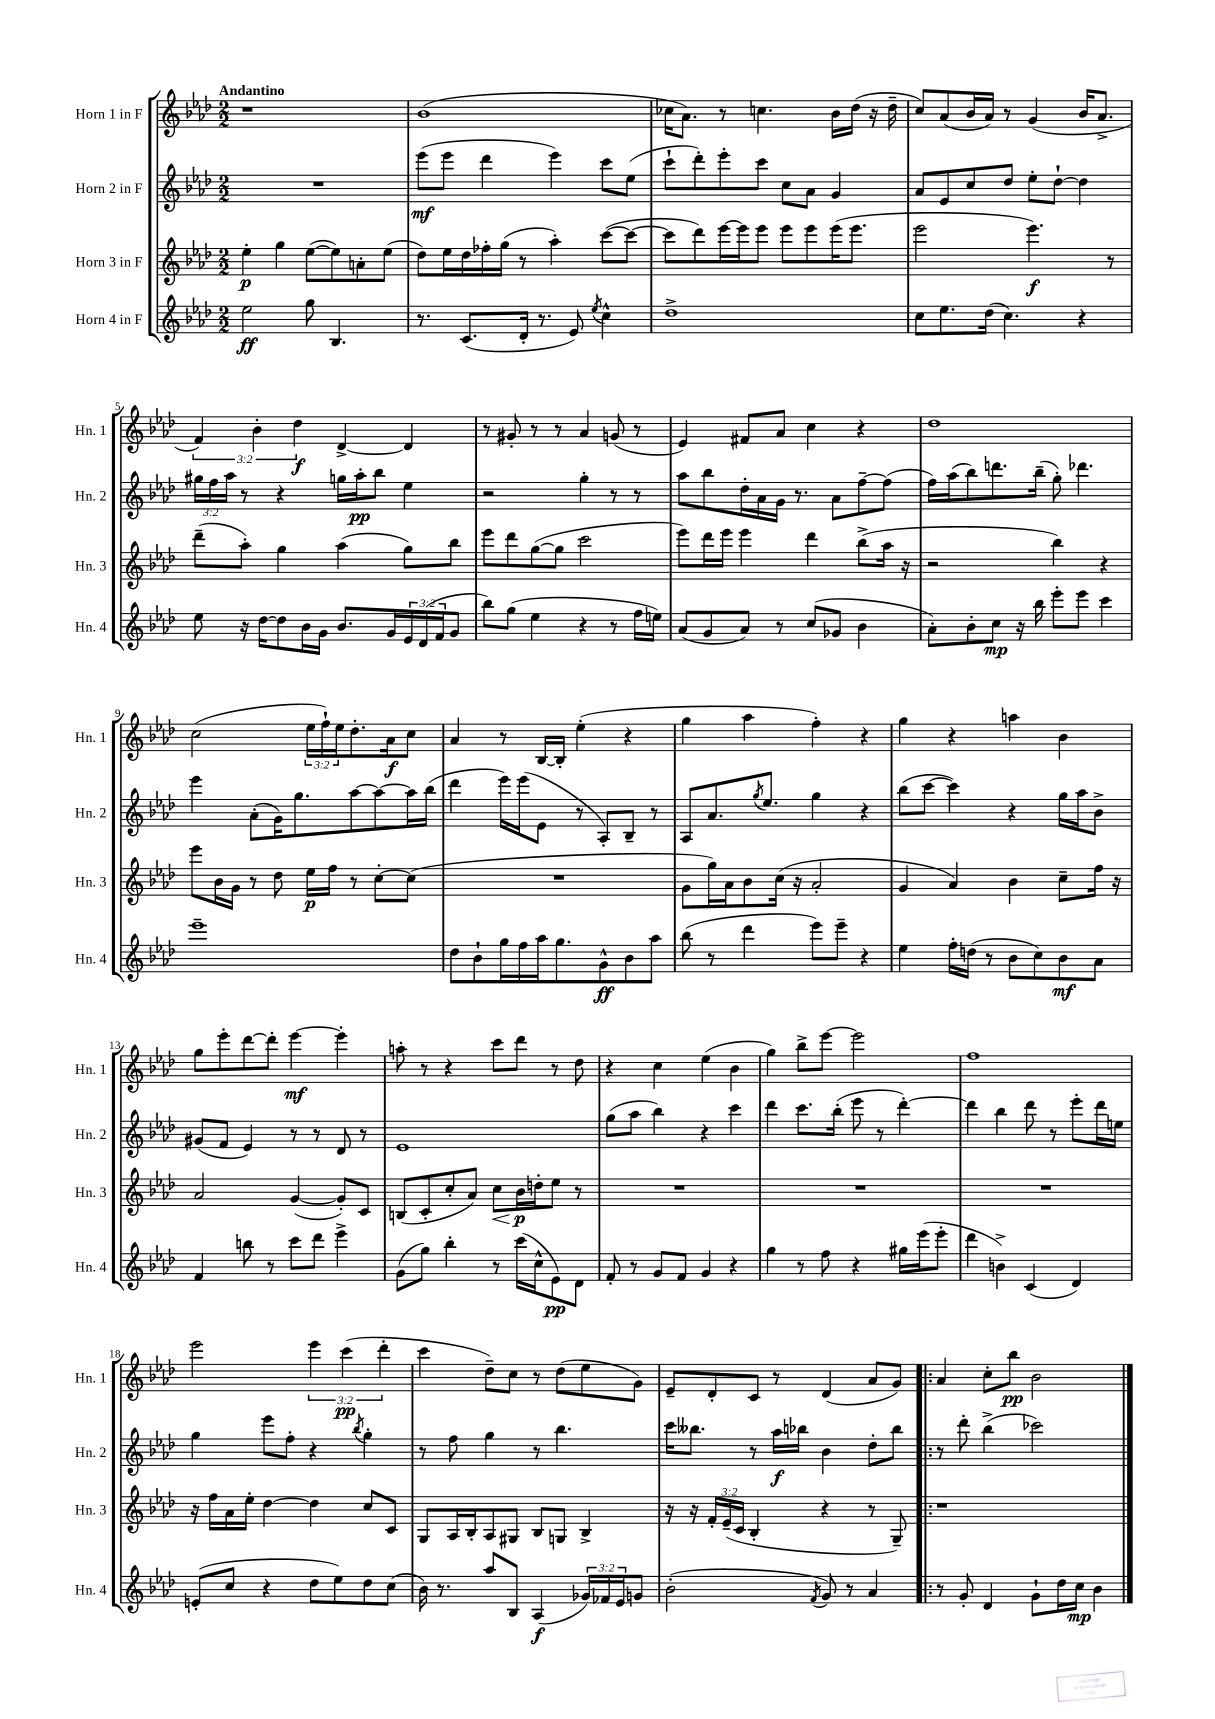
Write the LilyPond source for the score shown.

<<
\new StaffGroup <<
\new Staff = "s0" \with { instrumentName = "Horn 1 in F" shortInstrumentName = "Hn. 1" } {
    \clef treble \key aes \major \numericTimeSignature \time 2/2 \override Staff.TupletNumber.text = #tuplet-number::calc-fraction-text \tempo "Andantino"
    r1 |
    bes'1( |
    ces''16 aes'8.) r8 c''4. bes'16 des''16( r16 des''16-- |
    c''8) aes'8( bes'16 aes'16) r8 g'4( bes'16 aes'8.-> |
    \tuplet 3/2 { f'4) bes'4-. des''4\f } des'4~-> des'4 |
    r8 gis'8-. r8 r8 aes'4 g'8( r8 |
    ees'4) fis'8 aes'8 c''4 r4 |
    des''1 |
    c''2( \tuplet 3/2 { ees''16 f''16-!) ees''16 } des''8.-. aes'16\f c''8 |
    aes'4 r8 bes16~ bes16-. ees''4-.( r4 |
    g''4 aes''4 f''4-.) r4 |
    g''4 r4 a''4 bes'4 |
    g''8 ees'''8-. des'''8~ des'''8-. ees'''4~\mf ees'''4-. |
    a''8-. r8 r4 c'''8 des'''8 r8 des''8 |
    r4 c''4 ees''4( bes'4 |
    g''4) bes''8-> ees'''8~ ees'''2 |
    f''1 |
    ees'''2 \tuplet 3/2 { ees'''4 c'''4\pp( des'''4-. } |
    c'''4 des''8--) c''8 r8 des''8( ees''8 g'8) |
    ees'8-- des'8-. c'8 r8 des'4( aes'8 g'8) |
    \bar ".|:" aes'4 c''8-. bes''8\pp bes'2 \bar "|." |
}
\new Staff = "s1" \with { instrumentName = "Horn 2 in F" shortInstrumentName = "Hn. 2" } {
    \clef treble \key aes \major \numericTimeSignature \time 2/2 \override Staff.TupletNumber.text = #tuplet-number::calc-fraction-text
    R1 |
    ees'''8\mf( ees'''8 des'''4 ees'''4) c'''8 ees''8( |
    c'''8-! des'''8-.) ees'''8-. c'''8 c''8 aes'8 g'4 |
    aes'8 ees'8 c''8 des''8 ees''8-. des''8~-! des''4 |
    \tuplet 3/2 { gis''16 f''16 aes''16 } r8 r4 g''16 aes''16-.\pp bes''8 ees''4 |
    r2 g''4-. r8 r8 |
    aes''8 bes''8 des''16-. aes'16 g'16 r8. aes'8 f''8~-- f''8( |
    f''16) aes''16( bes''8) d'''8. bes''16--( g''8-.) des'''4. |
    ees'''4 aes'8-.( g'16) g''8. aes''8~ aes''8~ aes''16 bes''16( |
    des'''4 ees'''16) ees'''16( ees'8 r8 aes8-.) bes8-- r8 |
    aes8 aes'8. \acciaccatura { g''8 } ees''8. g''4 r4 |
    bes''8( c'''8~ c'''4) r4 g''16 aes''16 bes'8-> |
    gis'8( f'8 ees'4) r8 r8 des'8 r8 |
    ees'1 |
    g''8( aes''8 bes''4) r4 c'''4 |
    des'''4 c'''8. bes''16-.( ees'''8 r8 des'''4~-.) |
    des'''4 bes''4 des'''8 r8 ees'''8-. des'''16 e''16 |
    g''4 ees'''8 f''8-. r4 \acciaccatura { bes''8 } g''4-. |
    r8 f''8 g''4 r8 bes''4. |
    c'''16 beses''8. r8 aes''16\f bes''16 bes'4 des''8-. bes''8 |
    \bar ".|:" r8 des'''8-. bes''4->( ces'''2) \bar "|." |
}
\new Staff = "s2" \with { instrumentName = "Horn 3 in F" shortInstrumentName = "Hn. 3" } {
    \clef treble \key aes \major \numericTimeSignature \time 2/2 \override Staff.TupletNumber.text = #tuplet-number::calc-fraction-text
    ees''4-.\p g''4 ees''8~( ees''8) a'8-. ees''8( |
    des''8) ees''16 des''16 fes''16-. g''16( r8 aes''4-.) c'''8~( c'''8~ |
    c'''8 des'''8) ees'''16~ ees'''16 ees'''8 ees'''8 ees'''8 ees'''16( ees'''8. |
    ees'''2 ees'''4.\f) r8 |
    des'''8--( aes''8-.) g''4 aes''4( g''8) bes''8 |
    ees'''8 des'''8 g''8~( g''8 c'''2 |
    ees'''8) des'''16 ees'''16 ees'''4 des'''4 bes''8->( aes''16 r16 |
    r2 bes''4) r4 |
    ees'''8 bes'16 g'16 r8 des''8 ees''16\p f''16 r8 c''8~-. c''8( |
    R1 |
    g'8 g''16) aes'16 bes'8 c''16( r16 aes'2-. |
    g'4 aes'4) bes'4 c''8-- f''16 r16 |
    aes'2 g'4~( g'8-.) c'8 |
    b8( c'8-. c''8-. aes'8) c''8\< bes'16\p\! d''16-. ees''8 r8 |
    R1 |
    R1 |
    R1 |
    r16 f''16 aes'16 ees''16-. des''4~ des''4 c''8 c'8 |
    g8 aes16 bes16-. aes8 gis8 bes8 g8 bes4-> |
    r16 r16 \tuplet 3/2 { f'16-. ees'16--( c'16 } bes4-. r4 r8 g8--) |
    \bar ".|:" r1 \bar "|." |
}
\new Staff = "s3" \with { instrumentName = "Horn 4 in F" shortInstrumentName = "Hn. 4" } {
    \clef treble \key aes \major \numericTimeSignature \time 2/2 \override Staff.TupletNumber.text = #tuplet-number::calc-fraction-text
    ees''2\ff g''8 bes4. |
    r8. c'8.( des'16-. r8. ees'8) \acciaccatura { ees''8 } c''4-^ |
    des''1-> |
    c''8 ees''8. des''16( c''4.) r4 |
    ees''8 r16 des''16~ des''8 bes'16 g'16 bes'8. g'16 \tuplet 3/2 { ees'16 des'16( f'16 } g'8 |
    bes''8) g''8( ees''4 r4 r8 f''16 e''16) |
    aes'8( g'8 aes'8) r8 c''8( ges'8 bes'4 |
    aes'8-.) bes'8-. c''8\mp r16 bes''16 ees'''8-. ees'''8 c'''4 |
    ees'''1-- |
    des''8 bes'8-! g''16 f''16 aes''16 g''8. g'8-^\ff bes'8 aes''8 |
    bes''8( r8 des'''4 ees'''8) ees'''8-- r4 |
    ees''4 f''16-. d''16( r8 bes'8 c''8) bes'8\mf aes'8 |
    f'4 b''8 r8 c'''8 des'''8 ees'''4-> |
    g'8( g''8) bes''4-. r8 c'''16( c''16-^ ees'8\pp) des'8 |
    f'8-. r8 g'8 f'8 g'4 r4 |
    g''4 r8 f''8 r4 gis''16 ees'''16( ees'''8-. |
    des'''4 b'4->) c'4( des'4) |
    e'8-.( c''8 r4 des''8 ees''8) des''8 c''8( |
    bes'16) r8. aes''8 bes8 aes4\f( \tuplet 3/2 { ges'16) fes'16 ees'16 } g'8 |
    bes'2-.( \acciaccatura { f'8 } g'8) r8 aes'4 |
    \bar ".|:" r8 g'8-. des'4 g'8-! des''16 c''16\mp bes'4 \bar "|." |
}
>>
>>
